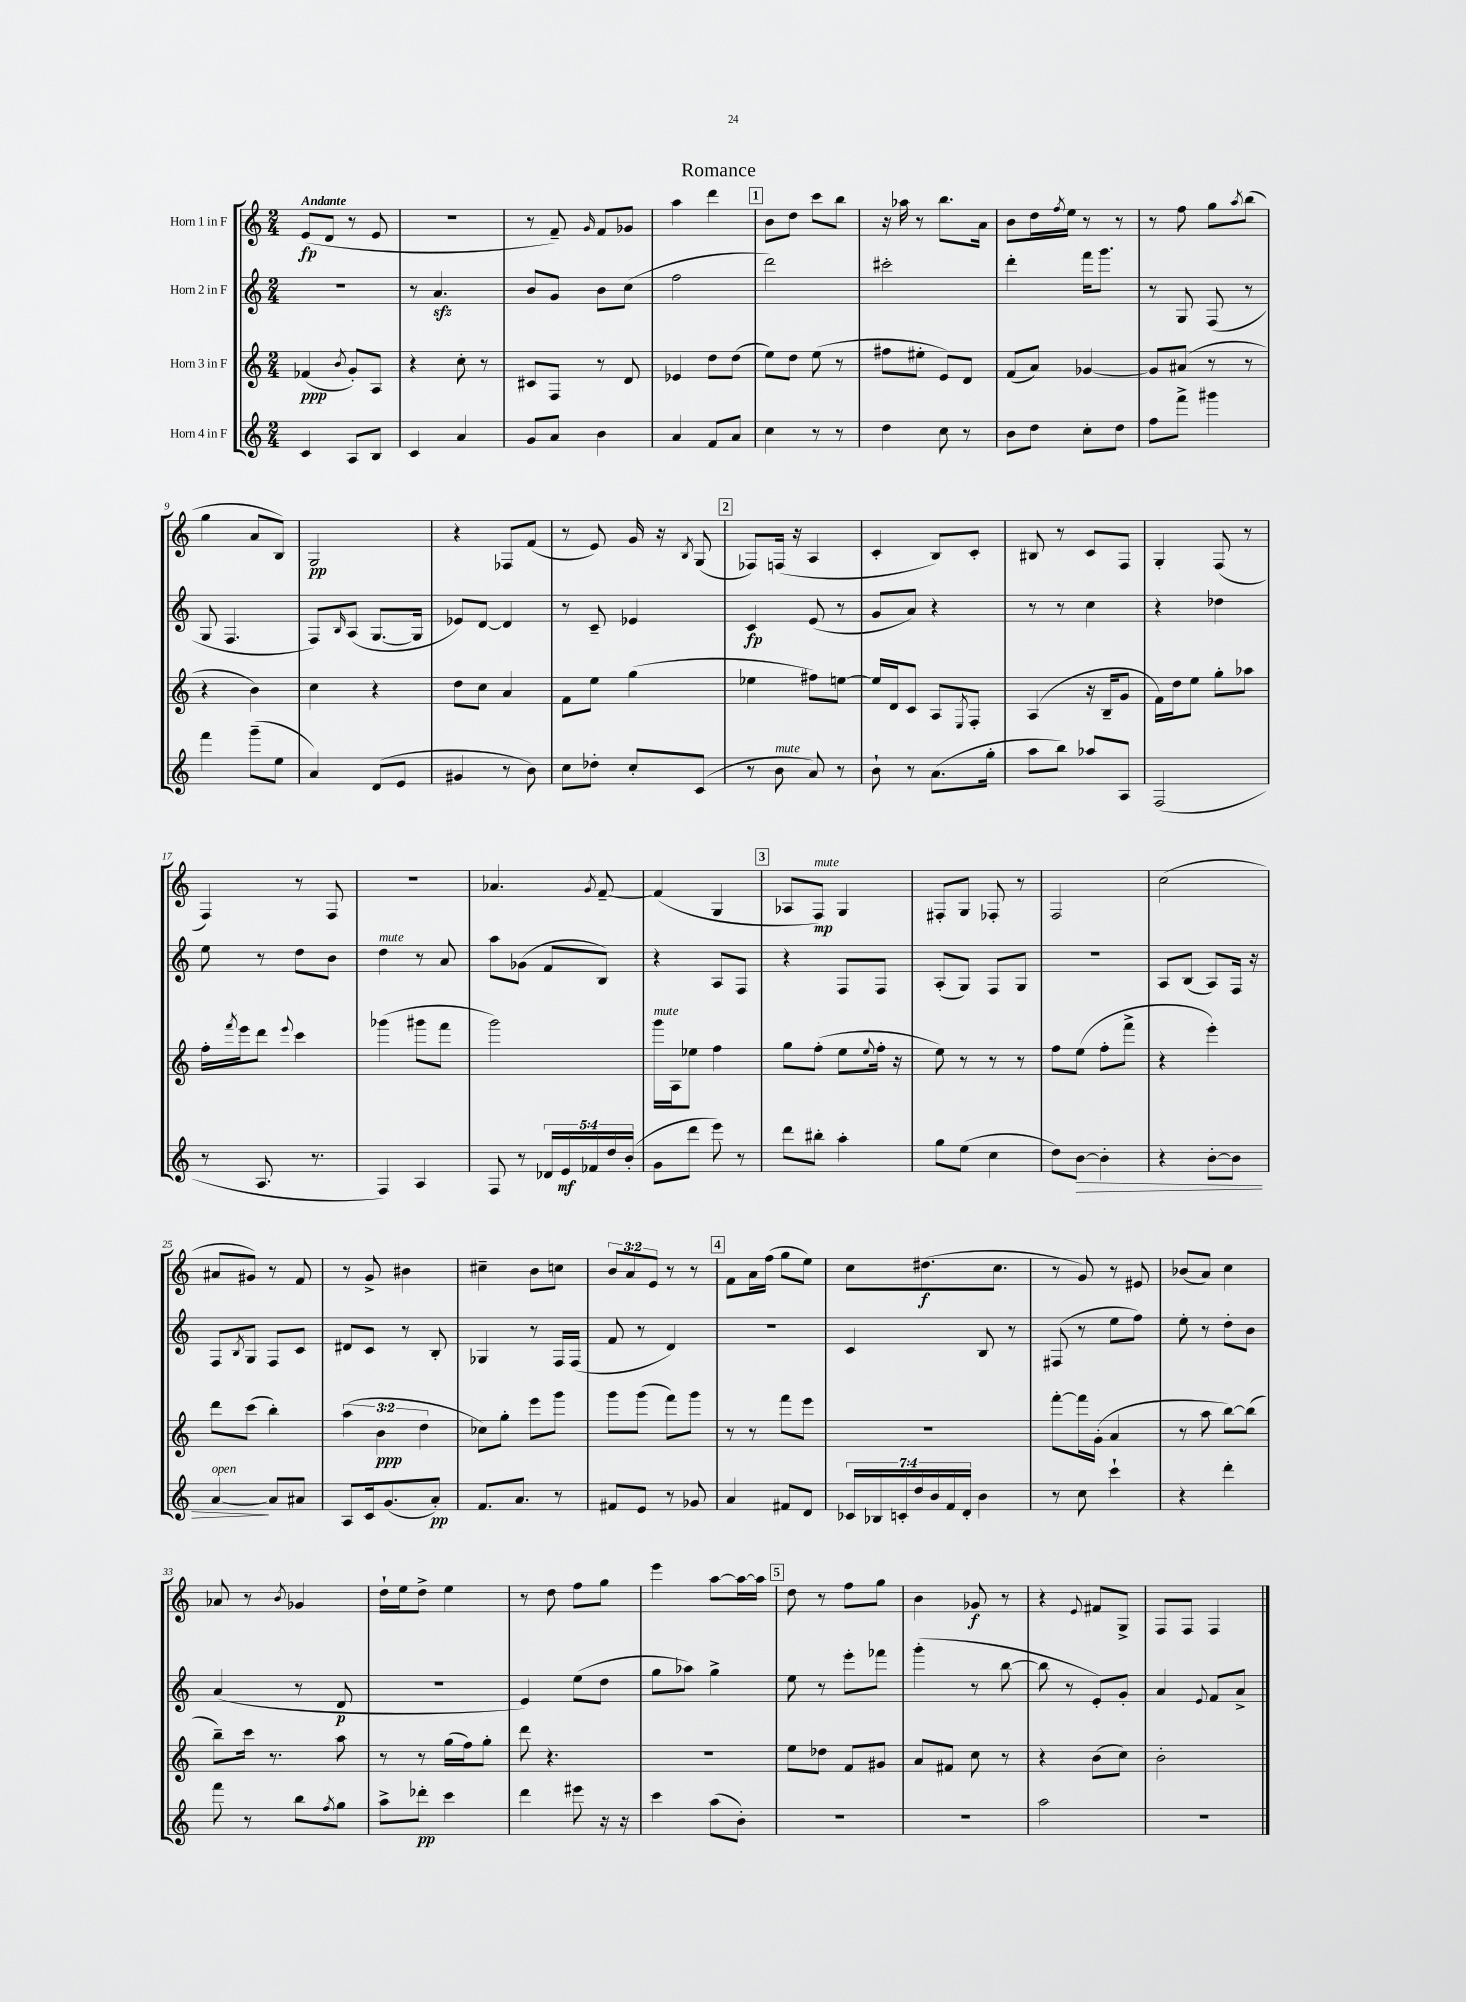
\header { title = "Romance" }
<<
\new StaffGroup <<
\new Staff = "s0" \with { instrumentName = "Horn 1 in F" } {
    \clef treble \key c \major \numericTimeSignature \time 2/4 \override Staff.TupletNumber.text = #tuplet-number::calc-fraction-text \tempo "Andante"
    e'8\fp( d'8 r8 e'8 |
    R2 |
    r8 f'8--) \grace { g'16 } f'8 ges'8 |
    a''4 d'''4 |
    \mark \markup { \box "1" } b'8 d''8 c'''8 b''8 |
    r16 aes''16 r8 b''8. a'16 |
    b'8 d''16 \acciaccatura { f''8 } e''16 r8 r8 |
    r8 f''8 g''8 \acciaccatura { a''8 } b''8( |
    g''4 a'8 b8) |
    g2\pp |
    r4 fes8 f'8( |
    r8 e'8) g'16 r16 \acciaccatura { b8 } g8( |
    \mark \markup { \box "2" } fes8) f16( r16 a4 |
    c'4-. b8) c'8-. |
    bis8 r8 c'8 f8 |
    g4-. f8( r8 |
    f4) r8 f8 |
    R2 |
    aes'4. \acciaccatura { g'8 } f'8~-- |
    f'4( g4 |
    \mark \markup { \box "3" } aes8 f8\mp^\markup { \italic "mute" }) g4 |
    fis8-. g8 fes8-. r8 |
    f2 |
    c''2( |
    ais'8 gis'8) r8 f'8 |
    r8 g'8-> bis'4 |
    cis''4-- b'8 c''8 |
    \tuplet 3/2 { b'8 a'8 e'8 } r8 r8 |
    \mark \markup { \box "4" } f'8 a'16 f''16( g''8 e''8) |
    c''8 dis''8.\f( c''8. |
    r8 g'8) r8 eis'8 |
    bes'8( a'8) c''4 |
    aes'8 r8 \acciaccatura { b'8 } ges'4 |
    d''16-! e''16 d''8-> e''4 |
    r8 d''8 f''8 g''8 |
    e'''4 a''8~ a''16~ a''16 |
    \mark \markup { \box "5" } d''8 r8 f''8 g''8 |
    b'4 ges'8\f r8 |
    r4 \appoggiatura { e'8 } fis'8 g8-> |
    f8 f8 f4 \bar "|." |
}
\new Staff = "s1" \with { instrumentName = "Horn 2 in F" } {
    \clef treble \key c \major \numericTimeSignature \time 2/4
    r2 |
    r8 a'4.\sfz |
    b'8 g'8 b'8 c''8( |
    f''2 |
    \mark \markup { \box "1" } d'''2) |
    cis'''2-. |
    d'''4-. f'''16 g'''8. |
    r8 g8 f8( r8 |
    g8 f4. |
    f8) \grace { b16 } a8( g8.~ g16 |
    ees'8) d'8~ d'4 |
    r8 c'8-- ees'4 |
    \mark \markup { \box "2" } c'4\fp e'8( r8 |
    g'8 a'8) r4 |
    r8 r8 c''4 |
    r4 des''4 |
    e''8 r8 d''8 b'8 |
    d''4^\markup { \italic "mute" } r8 a'8 |
    a''8 ges'8( f'8 b8) |
    r4 a8 f8 |
    \mark \markup { \box "3" } r4 f8 f8 |
    a8-.( g8) f8 g8 |
    R2 |
    a8 b8( a8) f16 r16 |
    f8 \acciaccatura { b8 } g8 f8 c'8 |
    dis'8 c'8 r8 b8-. |
    ges4 r8 f16 f16( |
    f'8 r8 d'4) |
    \mark \markup { \box "4" } R2 |
    c'4 b8 r8 |
    fis8( r8 e''8 f''8) |
    e''8-. r8 d''8-. b'8 |
    a'4( r8 d'8\p |
    R2 |
    e'4) e''8( d''8 |
    g''8 aes''8) g''4-> |
    \mark \markup { \box "5" } e''8 r8 e'''8-. fes'''8 |
    g'''4-.( r8 b''8~ |
    b''8 r8 e'8-.) g'8-. |
    a'4 \appoggiatura { e'8 } f'8 a'8-> \bar "|." |
}
\new Staff = "s2" \with { instrumentName = "Horn 3 in F" } {
    \clef treble \key c \major \numericTimeSignature \time 2/4 \override Staff.TupletNumber.text = #tuplet-number::calc-fraction-text
    fes'4\ppp( \acciaccatura { b'8 } g'8-.) a8 |
    r4 c''8-. r8 |
    cis'8 f8 r8 d'8 |
    ees'4 d''8 d''8( |
    \mark \markup { \box "1" } e''8) d''8 e''8( r8 |
    fis''8 eis''8-. e'8) d'8 |
    f'8( a'8) ges'4~ |
    ges'8 ais'8( r8 r8 |
    r4 b'4) |
    c''4 r4 |
    d''8 c''8 a'4 |
    f'8 e''8 g''4( |
    \mark \markup { \box "2" } ees''4 fis''8) e''8~ |
    e''16 d'16 c'8 a8 \acciaccatura { e8 } f8-. |
    a4( r16 b16-- g'8 |
    f'16) d''16 e''8 g''8-. aes''8 |
    f''16-. \acciaccatura { f'''8 } e'''16 d'''8 \appoggiatura { e'''8 } c'''4 |
    ges'''4( gis'''8 f'''8 |
    g'''2) |
    g'''16^\markup { \italic "mute" } a16 ees''8 f''4 |
    \mark \markup { \box "3" } g''8 f''8-.( e''8 \appoggiatura { e''8 } f''16-. r16 |
    e''8) r8 r8 r8 |
    f''8 e''8( f''8-. f'''8-> |
    r4 e'''4-.) |
    d'''8 c'''8( b''4-.) |
    \tuplet 3/2 { a''4( b'4\ppp d''4 } |
    ces''8) g''8-. e'''8 g'''8 |
    g'''8 g'''8( f'''8) g'''8 |
    \mark \markup { \box "4" } r8 r8 f'''8 e'''8 |
    r2 |
    f'''8~-. f'''16 g'16-.( a'4 |
    r8 a''8 b''8~) b''8( |
    b''8--) c'''16 r8. a''8 |
    r8 r8 g''16( f''16) g''8-. |
    d'''8 r4. |
    r2 |
    \mark \markup { \box "5" } e''8 des''8 f'8 gis'8 |
    a'8 fis'8 c''8 r8 |
    r4 b'8( c''8) |
    b'2-. \bar "|." |
}
\new Staff = "s3" \with { instrumentName = "Horn 4 in F" } {
    \clef treble \key c \major \numericTimeSignature \time 2/4 \override Staff.TupletNumber.text = #tuplet-number::calc-fraction-text
    c'4 a8 b8 |
    c'4 a'4 |
    g'8 a'8 b'4 |
    a'4 f'8 a'8 |
    \mark \markup { \box "1" } c''4 r8 r8 |
    d''4 c''8 r8 |
    b'8 d''8 c''8-. d''8 |
    f''8 f'''8-> gis'''4 |
    f'''4 g'''8--( e''8 |
    a'4) d'8( e'8 |
    gis'4 r8 b'8) |
    c''8 des''8-. c''8-. c'8( |
    \mark \markup { \box "2" } r8 b'8^\markup { \italic "mute" } a'8) r8 |
    b'8-! r8 a'8.( g''16-. |
    a''8 b''8) aes''8 a8 |
    f2( |
    r8 a8. r8. |
    f4) a4 |
    f8 r8 \tuplet 5/4 { des'16 e'16\mf fes'16 d''16 b'16-.( } |
    g'8 d'''8 e'''8) r8 |
    \mark \markup { \box "3" } d'''8 bis''8-. a''4-. |
    g''8 e''8( c''4 |
    d''8) b'8~\> b'4-. |
    r4 b'8~-. b'8 |
    a'4~\!^\markup { \italic "open" } a'8 ais'8 |
    a8 c'16 g'8.( a'8-.\pp) |
    f'8. a'8. r8 |
    fis'8 e'8 r8 ges'8 |
    \mark \markup { \box "4" } a'4 fis'8 d'8 |
    \tuplet 7/4 { ces'16 bes16 c'16-. d''16 b'16 f'16 d'16-. } b'4 |
    r8 c''8 c'''4-! |
    r4 d'''4-. |
    f'''8 r8 b''8 \acciaccatura { f''8 } g''8 |
    a''8-> des'''8-.\pp c'''4 |
    d'''4 eis'''8 r16 r16 |
    c'''4 a''8( b'8-.) |
    \mark \markup { \box "5" } R2 |
    R2 |
    a''2 |
    R2 \bar "|." |
}
>>
>>
